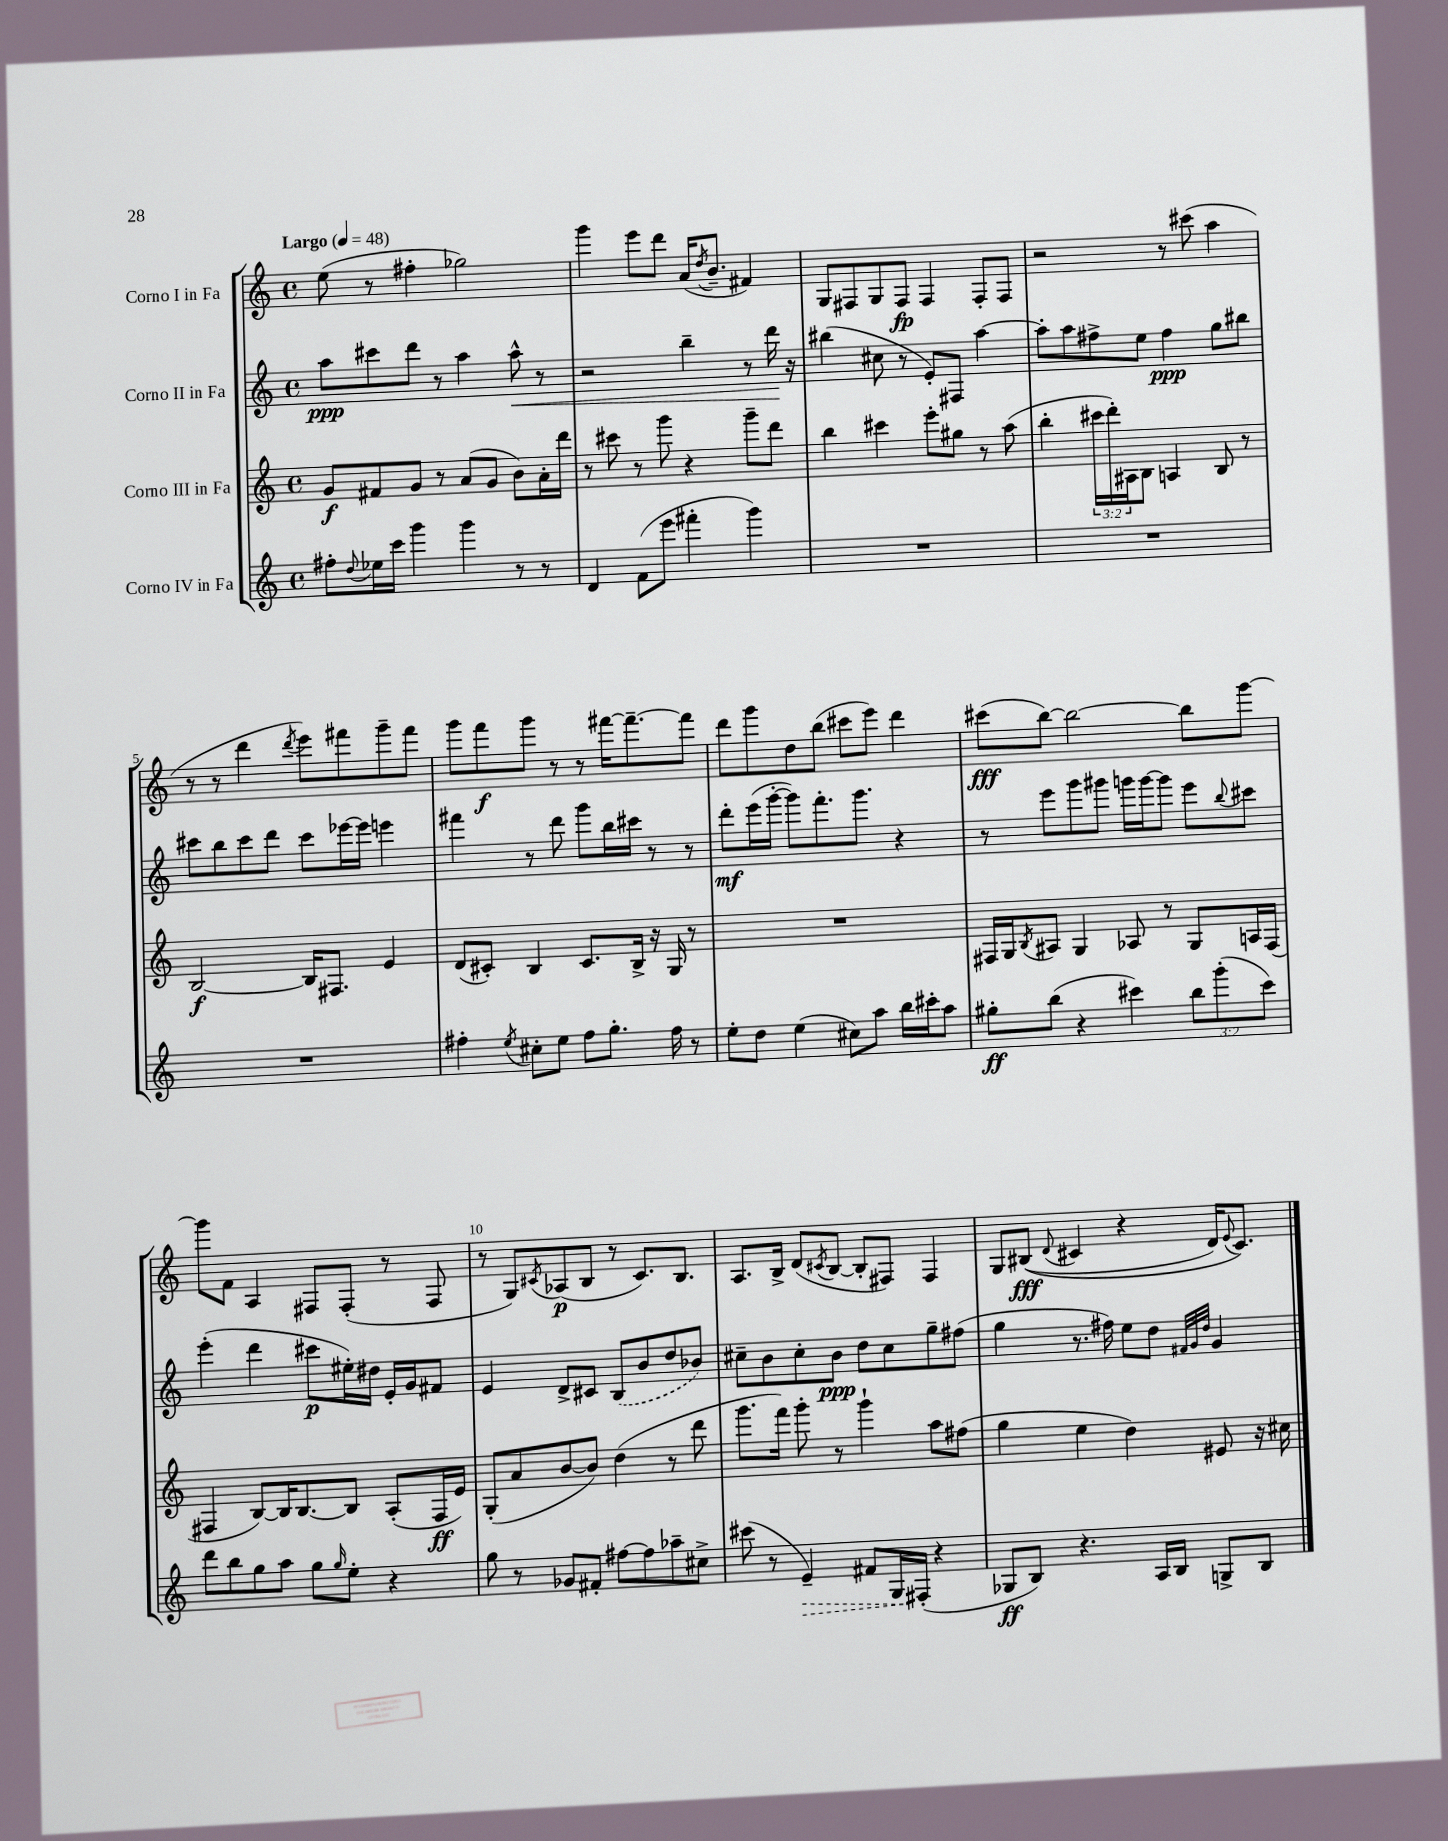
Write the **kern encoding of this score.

**kern	**dynam	**kern	**dynam	**kern	**dynam	**kern	**dynam
*part4	*part4	*part3	*part3	*part2	*part2	*part1	*part1
*staff4	*staff4	*staff3	*staff3	*staff2	*staff2	*staff1	*staff1
*I"Corno IV in Fa	*	*I"Corno III in Fa	*	*I"Corno II in Fa	*	*I"Corno I in Fa	*
*clefG2	*	*clefG2	*	*clefG2	*	*clefG2	*
*k[]	*	*k[]	*	*k[]	*	*k[]	*
*M4/4	*	*M4/4	*	*M4/4	*	*M4/4	*
*met(c)	*	*met(c)	*	*met(c)	*	*met(c)	*
*MM48	*	*MM48	*	*MM48	*	*MM48	*
=1	=1	=1	=1	=1	=1	=1	=1
!	!	!	!	!	!	!LO:TX:a:B:t=Largo	!
8ff#X'\L	.	8g/L	f	8aa\L	ppp	(8ee\	.
8qqdd/	.	.	.	.	.	.	.
16ee-X\L	.	8f#X/	.	8ccc#X\	.	8r	.
16ccc\JJ	.	.	.	.	.	.	.
4ggg\	.	8g/J	.	8ddd\J	.	4ff#X'\	.
.	.	8r	.	8r	.	.	.
4ggg\	.	(8a/L	.	4aa\	.	2gg-X\)	.
.	.	8g/J	.	.	.	.	.
!	!	!	!	!	!LO:HP:b	!	!
8r	.	8b\L)	.	8aa^^\	<	.	.
8r	.	16a'\L	.	8r	.	.	.
.	.	16ddd\JJ	.	.	.	.	.
=2	=2	=2	=2	=2	=2	=2	=2
4d/	.	8r	.	2r	.	4ggg\	.
.	.	8ccc#X\	.	.	.	.	.
(8f\L	.	8r	.	.	.	8eee\L	.
8eee\J	.	8ggg\	.	.	.	8ddd\J	.
4fff#X'\	.	4r	.	4bb~\	.	(16a/KL	.
.	.	.	.	.	.	8qdd/	.
.	.	.	.	.	.	8.b~/J	.
4ggg\)	.	8ggg~\L	.	8r	.	4f#X/)	.
.	.	8ddd\J	.	16ddd\	.	.	.
.	.	.	.	16r	[	.	.
=3	=3	=3	=3	=3	=3	=3	=3
1r	.	4bb\	.	(4bb#X\	.	8G/L	.
.	.	.	.	.	.	8F#X/	.
.	.	4ccc#X\	.	8cc#X\	.	8G/	.
.	.	.	.	8r	.	8F#/J	fp
.	.	8eee'\L	.	8e'/L)	.	4F#/	.
.	.	8gg#X\J	.	8F#X/J	.	.	.
.	.	8r	.	[4aa\	.	8F#'/L	.
.	.	(8aa\	.	.	.	8F#/J	.
=4	=4	=4	=4	=4	=4	=4	=4
1r	.	4bb'\	.	8aa'\L]	.	2r	.
.	.	.	.	8aa\	.	.	.
.	.	24ccc#X\LL	.	8ff#X^\	.	.	.
.	.	24ddd'\)	.	.	.	.	.
.	.	24A#X\J	.	.	.	.	.
.	.	8B\J	.	8ee\J	.	.	.
.	.	4An/	.	4ff#\	ppp	8r	.
.	.	.	.	.	.	(8ccc#X\	.
.	.	8B/	.	8gg\L	.	4aa\	.
.	.	8r	.	8bb#X\J	.	.	.
!!LO:LB:g=z
=5	=5	=5	=5	=5	=5	=5	=5
1r	.	[2B/	f	8ccc#X\L	.	8r	.
.	.	.	.	8bb\	.	8r	.
.	.	.	.	8ccc#\	.	4ddd\	.
.	.	.	.	8ddd\J	.	.	.
.	.	.	.	.	.	8qddd/	.
.	.	16B/KL]	.	8ccc#\L	.	8eee\L)	.
.	.	8.F#X/J	.	.	.	.	.
.	.	.	.	[16eee-X\L	.	8fff#X\	.
.	.	.	.	16eee-\JJ]	.	.	.
.	.	4e/	.	4eeen\	.	8ggg~\	.
.	.	.	.	.	.	8fff#\J	.
=6	=6	=6	=6	=6	=6	=6	=6
4ff#X'\	.	(8d/L	.	4fff#X\	.	8ggg\L	.
.	.	8c#X'/J)	.	.	.	8fff\	f
8qee/	.	.	.	.	.	.	.
8cc#X'\L	.	4B/	.	8r	.	8ggg\J	.
8ee\J	.	.	.	8ddd\	.	8r	.
8ff#\L	.	8.c#/L	.	8ggg\L	.	8r	.
8.gg'\J	.	.	.	16bb\L	.	[16fff#X\KL	.
.	.	16B^/Jk	.	16ccc#X\JJ	.	8.fff#~\_	.
.	.	16r	.	8r	.	.	.
16ff#\	.	16G/	.	.	.	.	.
8r	.	8r	.	8r	.	8fff#\J]	.
=7	=7	=7	=7	=7	=7	=7	=7
8ee'\L	.	1r	.	8ddd'\L	mf	8ddd\L	.
8dd\J	.	.	.	(16eee\L	.	8ggg\	.
.	.	.	.	[16ggg'\JJ	.	.	.
(4ee\	.	.	.	8ggg\L])	.	8dd\	.
.	.	.	.	8.fff'\	.	(8bb\J	.
8cc#X\L)	.	.	.	.	.	8ccc#X\L	.
.	.	.	.	8.ggg\J	.	.	.
8aa\J	.	.	.	.	.	8eee\J)	.
16bb\LL	.	.	.	4r	.	4ddd\	.
16ccc#X'\J	.	.	.	.	.	.	.
8aa\J	.	.	.	.	.	.	.
=8	=8	=8	=8	=8	=8	=8	=8
8gg#X'\L	ff	16F#X/LL	.	8r	.	(8ccc#X\L	fff
.	.	16G/J	.	.	.	.	.
.	.	8qB/	.	.	.	.	.
(8bb\J	.	8A#X/J	.	8eee\L	.	[8bb\J)	.
4r	.	4G/	.	8ggg\	.	2bb\_	.
.	.	.	.	8ggg#X\J	.	.	.
4ccc#X\)	.	8A-X/	.	16gggn\LL	.	.	.
.	.	.	.	[16ggg\J	.	.	.
.	.	8r	.	8ggg\J]	.	.	.
12bb\L	.	8G/L	.	8eee\L	.	8bb\L]	.
(12ggg'\	.	.	.	.	.	.	.
.	.	.	.	8qqbb/	.	.	.
.	.	16An/L	.	8ccc#X\J	.	[8ggg\J	.
12ccc#\J)	.	.	.	.	.	.	.
.	.	(16F#/JJ	.	.	.	.	.
!!LO:LB:g=z
=9	=9	=9	=9	=9	=9	=9	=9
8ddd\L	.	4F#X/	.	(4eee'\	.	8ggg\L]	.
8bb\	.	.	.	.	.	8f\J	.
8gg\	.	[8B/L)	.	4ddd\	.	4A/	.
8aa\J	.	16B/K]	.	.	.	.	.
.	.	[8.B/	.	.	.	.	.
8gg\L	.	.	.	8ccc#X\L	p	8F#X/L	.
16qqgg/	.	.	.	.	.	.	.
8ee'\J	.	8B/J]	.	16ee#X'\L)	.	(8F#'/J	.
.	.	.	.	16dd#X\JJ	.	.	.
4r	.	(8A'/L	.	16e'/LL	.	8r	.
.	.	.	.	16g/J	.	.	.
.	.	16F#/L	ff	8f#X/J	.	8F#/	.
.	.	16e/JJ)	.	.	.	.	.
=10	=10	=10	=10	=10	=10	=10	=10
8gg\	.	(8G'/L	.	4e/	.	8r	.
8r	.	8a/	.	.	.	8G/L)	.
.	.	.	.	.	.	8qc#X/	.
8g-X/L	.	[8b/	.	8d^/L	.	(8A-X/	p
8f#X'/J	.	8b/J])	.	8c#X/J	.	8B/J	.
[8ff#X\L	.	(4dd\	.	(8B/L	.	8r	.
8ff#\]	.	.	.	8b/	.	8.c#/L)	.
8aa-X~\	.	8r	.	8dd/	.	.	.
.	.	.	.	.	.	8.B/J	.
8cc#X^\J	.	8ddd\	.	8b-X/J)	.	.	.
=11	=11	=11	=11	=11	=11	=11	=11
(8ccc#X\	.	8.ggg\L	.	8cc#X~\L	.	8.A/L	.
8r	.	.	.	8b\	.	.	.
.	.	16fff\Jk)	.	.	.	16B^/Jk	.
!	!LO:HP:b	!	!	!	!	!	!
4e~/)	>	8ggg'\	.	8cc#'\	.	(8d/L	.
.	.	.	.	.	.	8qc#X/	.
.	.	8r	.	8b\J	ppp	[8B/J	.
8f#X/L	.	4ggg`\	.	8dd\L	.	8B'/L]	.
16G/L	.	.	.	8cc#\	.	8F#X/J)	.
(16F#X'/JJ	]	.	.	.	.	.	.
4r	.	8aa\L	.	8gg~\	.	4F#/	.
.	.	(8ff#X\J	.	(8ff#X\J	.	.	.
=12	=12	=12	=12	=12	=12	=12	=12
8G-X/L	ff	4gg\	.	4gg\	.	8G/L	.
8B/J)	.	.	.	.	.	((8B#X/J	fff
.	.	.	.	.	.	8qqd/	.
4.r	.	4ee\	.	8.r	.	4c#X/	.
.	.	.	.	16ff#X\)	.	.	.
.	.	4dd\)	.	8ee\L	.	4r	.
16A/LL	.	.	.	8dd\J	.	.	.
16B/JJ	.	.	.	.	.	.	.
.	.	.	.	32qqf#X/LLL	.	.	.
.	.	.	.	32qqg/	.	.	.
.	.	.	.	32qqdd/JJJ	.	.	.
8Gn^/L	.	8e#X/	.	4g/	.	16d/KL)	.
.	.	.	.	.	.	8qqe/	.
.	.	.	.	.	.	8.c#/J)	.
8B/J	.	16r	.	.	.	.	.
.	.	16cc#X\	.	.	.	.	.
==	==	==	==	==	==	==	==
*-	*-	*-	*-	*-	*-	*-	*-
